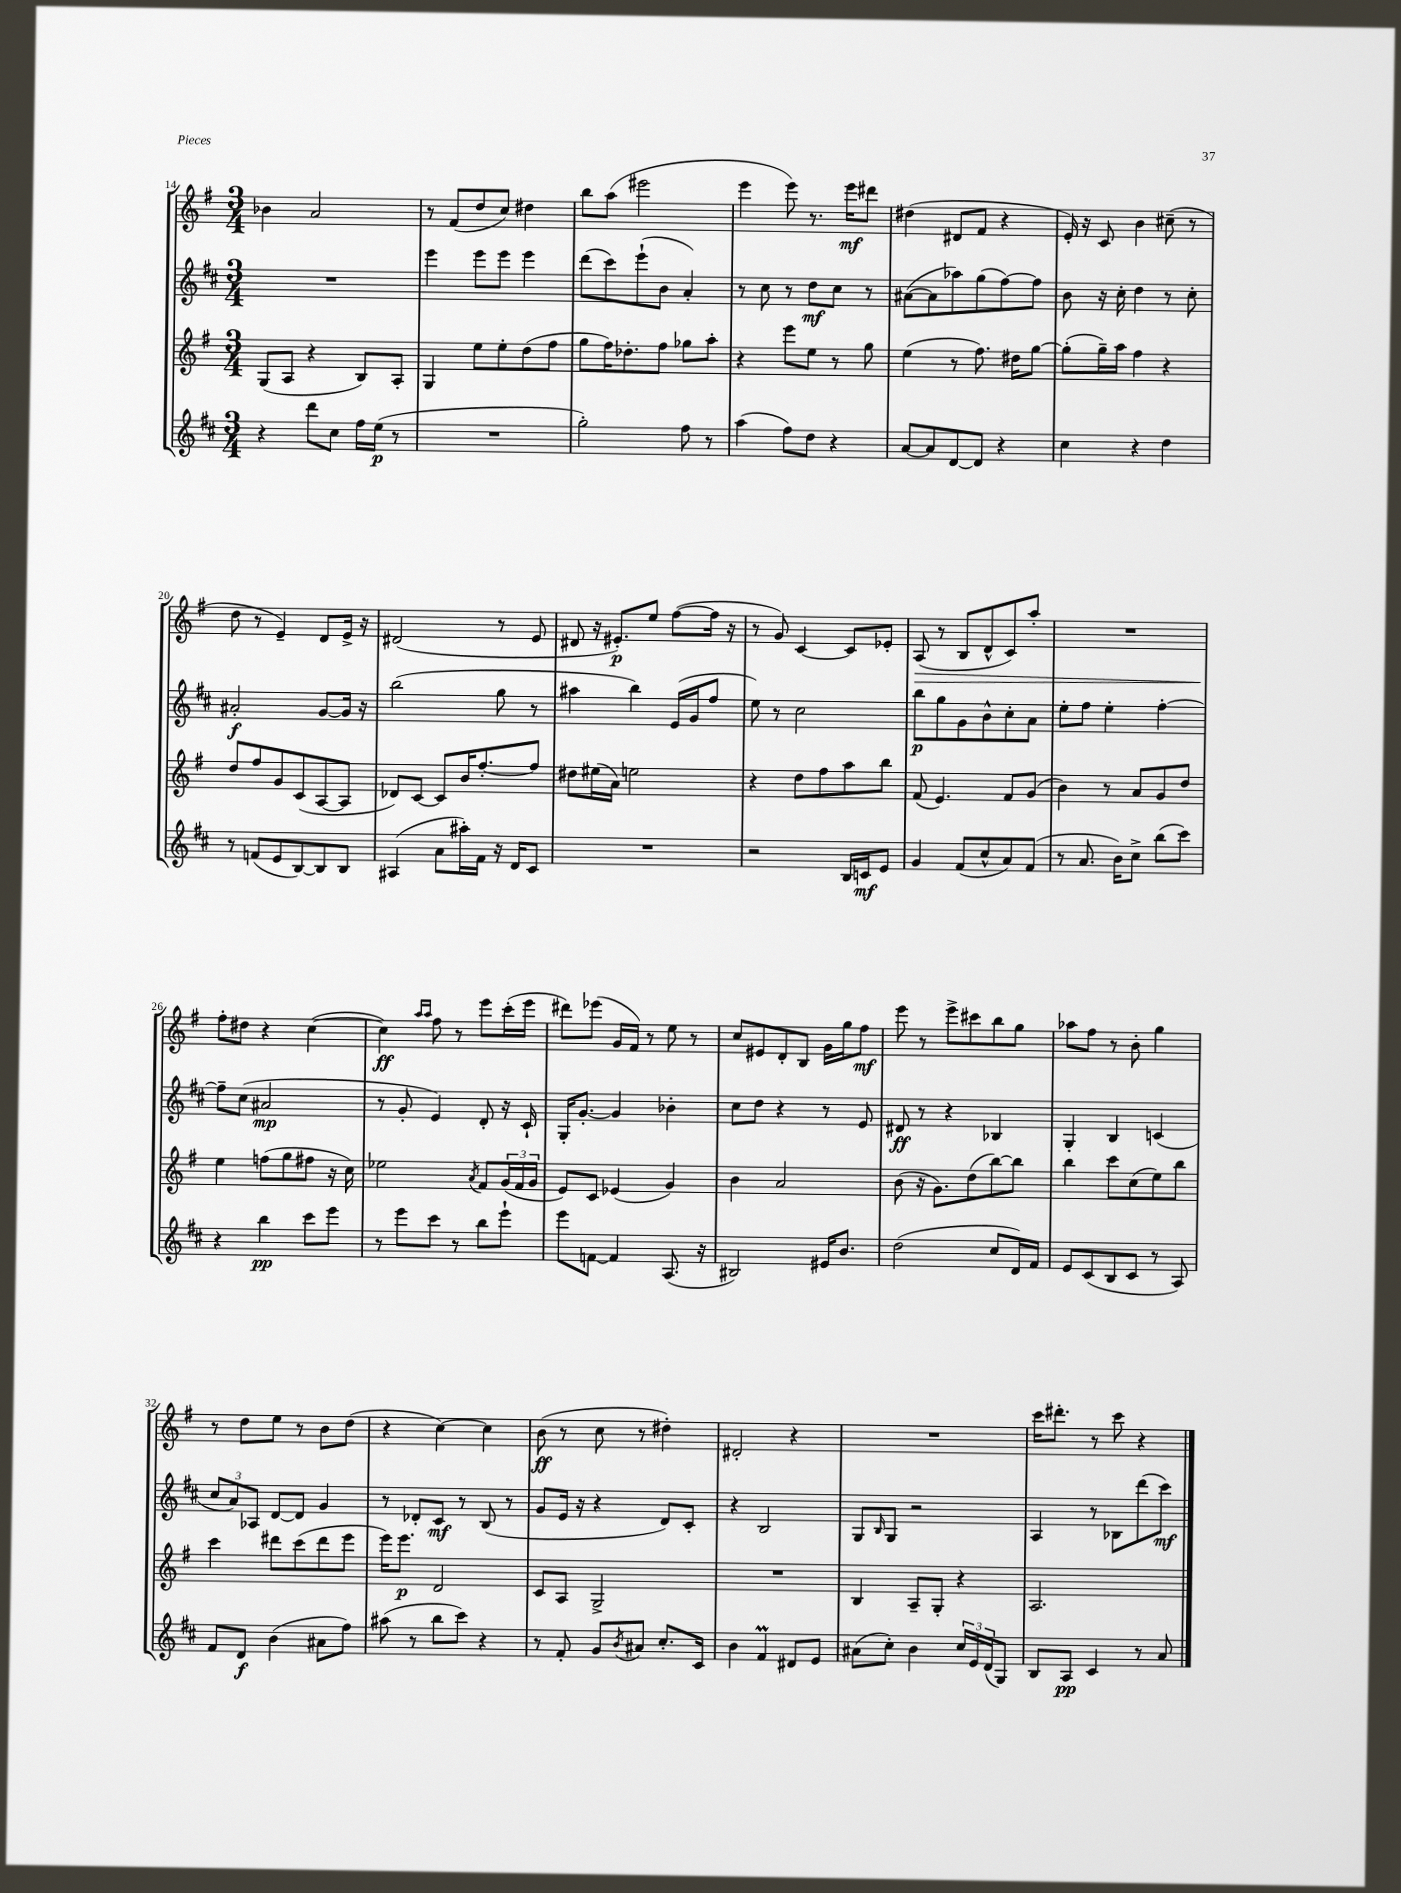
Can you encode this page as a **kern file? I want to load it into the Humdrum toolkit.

**kern	**kern	**kern	**kern
*staff4	*staff3	*staff2	*staff1
*clefG2	*clefG2	*clefG2	*clefG2
*k[f#c#]	*k[f#]	*k[f#c#]	*k[f#]
*M3/4	*M3/4	*M3/4	*M3/4
4r	(8G	2.r	4b-
.	8A	.	.
8ddd	4r	.	2a
8cc#	.	.	.
16ff#	8B)	.	.
(16ee	.	.	.
8r	8A'	.	.
=	=	=	=
2.r	4G	4eee	8r
.	.	.	(8f#
.	8ee	8eee	8dd
.	8ee'	8eee	8cc)
.	(8dd	4eee	4dd#
.	8ff#	.	.
=	=	=	=
2gg')	8gg	(8ddd	8bb
.	16ff#)	8ccc#)	(8aa
.	8.dd-'	.	.
.	.	(8eee`	2eee#
.	8ff#	8b	.
8ff#	8gg-	4a')	.
8r	8aa'	.	.
=	=	=	=
(4aa	4r	8r	4eee
.	.	8cc#	.
8ff#)	8eee	8r	8eee)
8dd	8ee	8dd	8.r
4r	8r	8cc#	.
.	.	.	16eee
.	8gg	8r	8ddd#
=	=	=	=
[8a	(4ee	([8a#	(4dd#
8a]	.	8a#]	.
[8d	8r	8aa-)	8d#
8d]	8.ff#)	(8gg	8f#
4r	.	[8ff#)	4r
.	16dd#	.	.
.	[8gg	8ff#]	.
=	=	=	=
4cc#	(8gg']	8b	16e')
.	.	.	16r
.	16gg~)	16r	8c
.	16aa	16cc#'	.
4r	4ff#	4dd	4b
4dd	4r	8r	(8cc#~
.	.	8cc#'	8r
=	=	=	=
8r	8dd	2a#'	8dd
(8f	8ff#	.	8r
8e	8g	.	4e~)
[8B)	(8c	.	.
8B]	[8A	[8g	8d
8B	8A]	16g]	16e^
.	.	16r	16r
=	=	=	=
(4A#	8d-)	(2bb	(2d#
.	[8c	.	.
8a	8c]	.	.
16aa#')	16b	.	.
16f#	[8.ff#'	.	.
16r	.	8gg	8r
16d	.	.	.
8c#	8ff#]	8r	8e
=	=	=	=
2.r	8dd#	4aa#	8d#
.	(16ee#	.	16r
.	16a)	.	8.e#')
.	2ee	4bb)	.
.	.	.	8ee
.	.	(16e	([8ff#
.	.	16g	.
.	.	8ff#	16ff#]
.	.	.	16r
=	=	=	=
2r	4r	8ee)	8r
.	.	8r	8g)
.	8dd	2cc#	[4c
.	8ff#	.	.
16B	8aa	.	8c]
16c	.	.	.
8e	8bb	.	8e-'
=	=	=	=
4g	(8f#	8bb	(8A
.	4.e)	8gg	8r
(8f#	.	8g	8B
8cc#^^	.	8b^^	8d^^
8a)	8f#	8cc#'	8c)
(8f#	(8g	8a	8aa'
=	=	=	=
8r	4b)	8ee'	2.r
8.a	.	8ff#	.
.	8r	4ee'	.
16b)	.	.	.
8cc#^	8a	.	.
(8bb	8g	[4ff#'	.
8ccc#)	8dd	.	.
=	=	=	=
4r	4ee	8ff#~]	8ff#'
.	.	(8cc#	8dd#
4bb	(8ff	2a#	4r
.	8gg	.	.
8ccc#	8ff#	.	([4cc
8eee	16r	.	.
.	16cc)	.	.
=	=	=	=
8r	2ee-	8r	4cc])
8eee	.	8g'	.
.	.	.	16qqaa
.	.	.	16qqaa
8ccc#	.	4e)	8ff#
8r	.	.	8r
.	8qa	.	.
8bb	8f#	8d'	8eee
8eee`	(24g	16r	(16ccc'
.	24f#	.	.
.	.	16c#`	16eee
.	24g	.	.
=	=	=	=
8eee	8e)	16G'	8ddd#)
.	.	[8.g'	.
[8f	8c	.	(8eee-
4f]	(4e-	4g]	16g
.	.	.	16f#)
.	.	.	8r
(8.A	4g)	4b-'	8ee
.	.	.	8r
16r	.	.	.
=	=	=	=
2B#)	4b	8cc#	8cc
.	.	8dd	8e#
.	2a	4r	8d'
.	.	.	8B
16e#	.	8r	16g
8.b	.	.	16gg
.	.	8e	8ff#
=	=	=	=
(2dd	(8b	8d#	8eee
.	16r	8r	8r
.	8.g)	.	.
.	.	4r	8eee^
.	(8dd	.	8ccc#
8cc#	[8bb)	4B-	8bb
16d)	8bb]	.	8gg
16f#	.	.	.
=	=	=	=
8e	4bb	4G'	8aa-
(8c#	.	.	8ff#
8B	8ccc	4B	8r
8c#	(8cc	.	8b'
8r	8ee)	(4c	4gg
8A)	8bb	.	.
=	=	=	=
8f#	4ccc	12cc#	8r
.	.	12a)	.
8d	.	.	8dd
.	.	12A-	.
(4b	8ddd#	[8d	8ee
.	(8ccc	8d]	8r
8a#	8ddd#	4g	8b
8ff#)	8eee	.	(8dd
=	=	=	=
(8aa#	16eee)	8r	4r
.	8.eee	.	.
8r	.	8d-'	.
8bb	2d	8c#	[4cc)
8ccc#)	.	8r	.
4r	.	(8B	4cc]
.	.	8r	.
=	=	=	=
8r	8c	8g	(8b
8f#'	8A	16e	8r
.	.	16r	.
8g	2G^	4r	8cc
8qb	.	.	.
8a#	.	.	8r
8.cc#'	.	8d)	4dd#')
.	.	8c#'	.
16c#	.	.	.
=	=	=	=
4b	2.r	4r	2d#'
4f#	.	2B	.
8d#	.	.	4r
8e	.	.	.
=	=	=	=
(8a#	4B	8G	2.r
.	.	16qqB	.
8cc#')	.	8G	.
4b	8A~	2r	.
.	8G'	.	.
24cc#	4r	.	.
24e	.	.	.
(24d	.	.	.
8G)	.	.	.
=	=	=	=
8B	2.A	4A	16ccc
.	.	.	8.ddd#'
8A	.	.	.
4c#	.	8r	8r
.	.	8B-	8ccc
8r	.	(8ddd	4r
8a	.	8ccc#)	.
==	==	==	==
*-	*-	*-	*-
